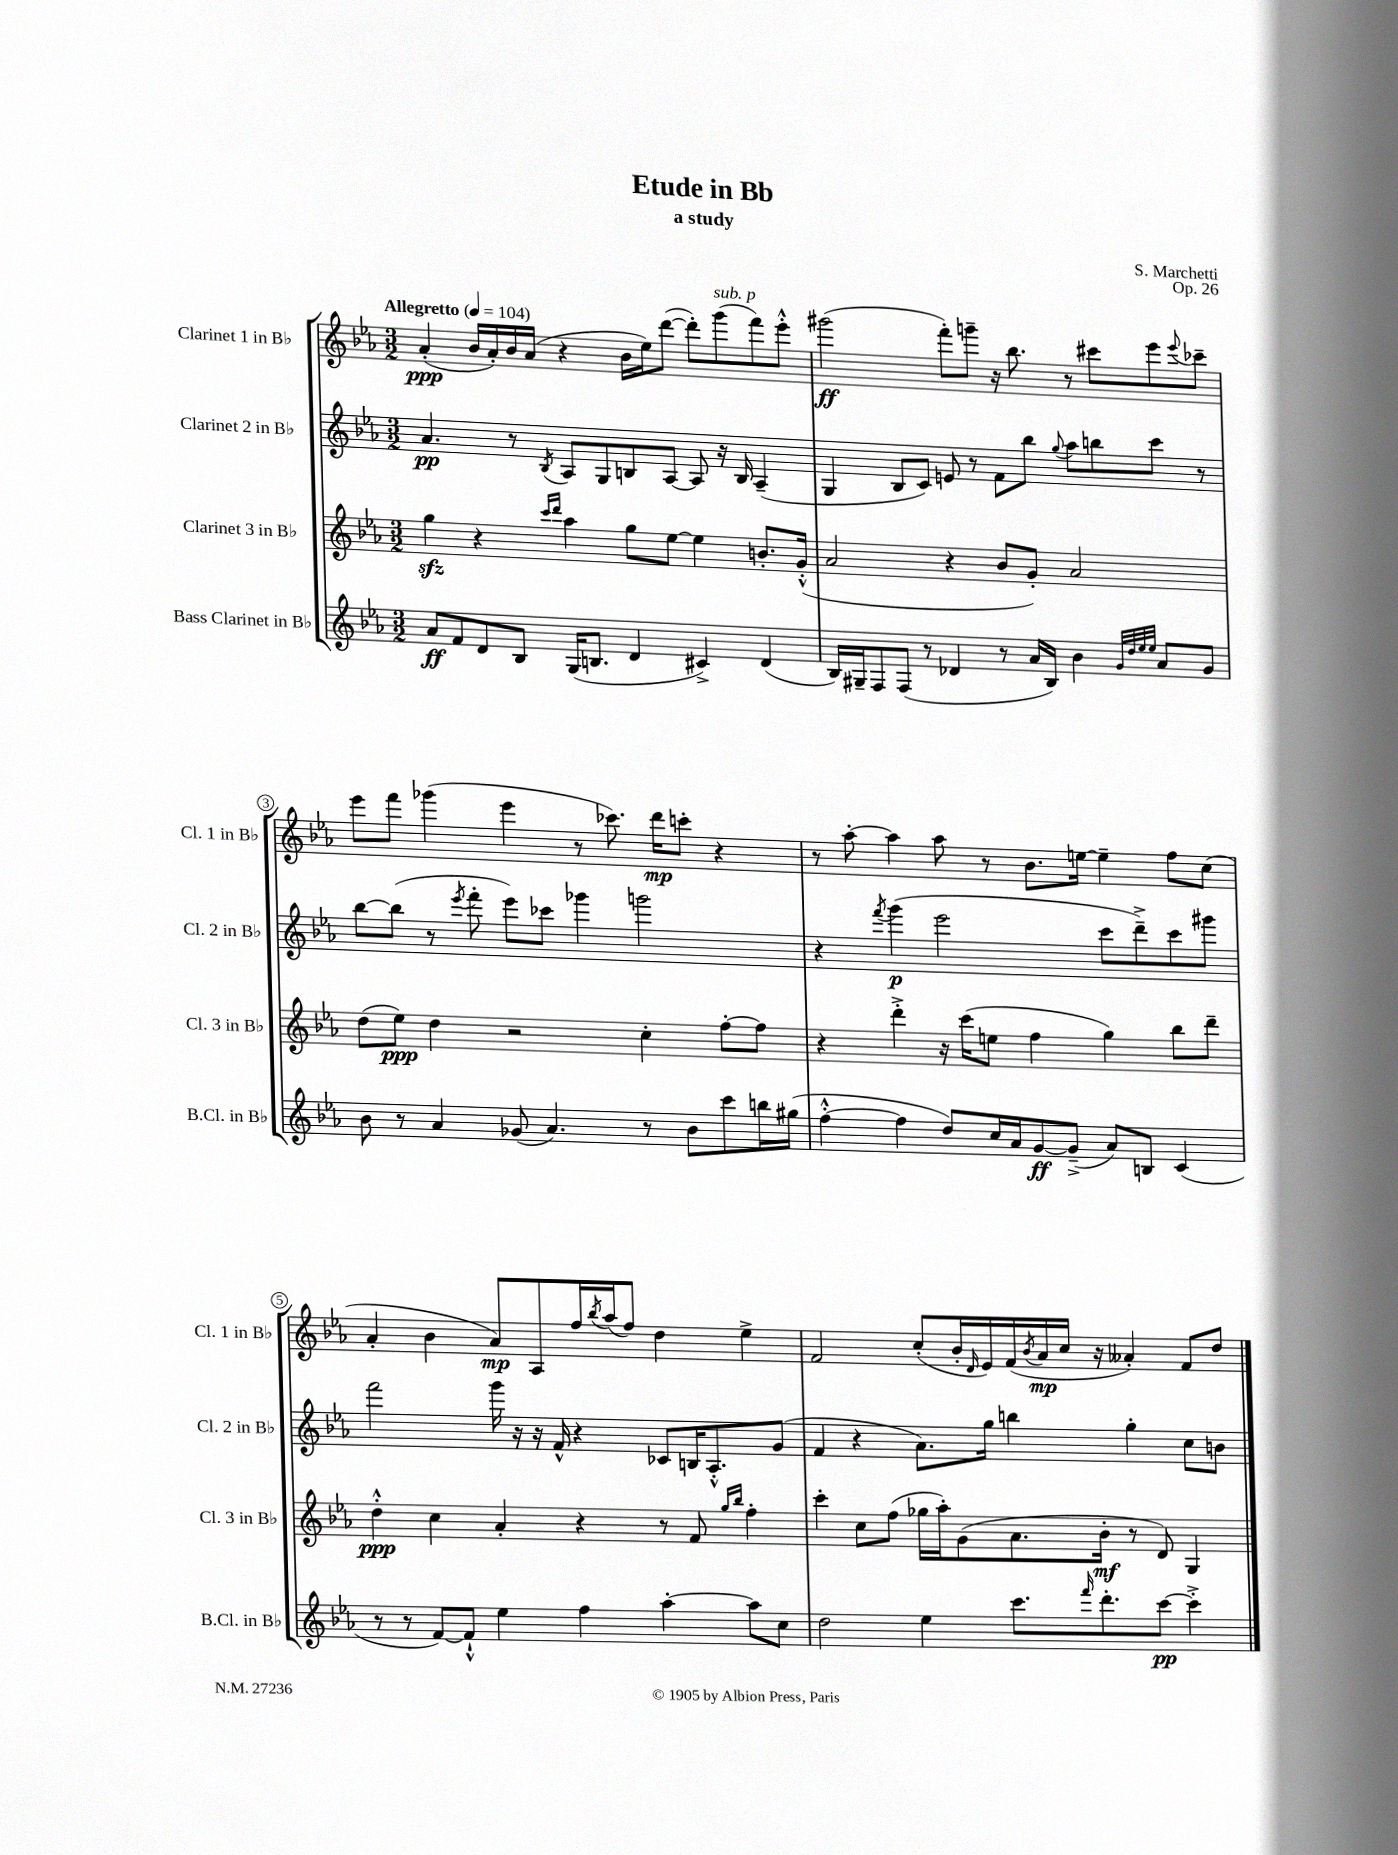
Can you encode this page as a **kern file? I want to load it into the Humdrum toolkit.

**kern	**dynam	**kern	**dynam	**kern	**dynam	**kern	**dynam
*part4	*part4	*part3	*part3	*part2	*part2	*part1	*part1
*staff4	*staff4	*staff3	*staff3	*staff2	*staff2	*staff1	*staff1
*I"Bass Clarinet in B♭	*	*I"Clarinet 3 in B♭	*	*I"Clarinet 2 in B♭	*	*I"Clarinet 1 in B♭	*
*I'B.Cl. in B♭	*	*I'Cl. 3 in B♭	*	*I'Cl. 2 in B♭	*	*I'Cl. 1 in B♭	*
*clefG2	*	*clefG2	*	*clefG2	*	*clefG2	*
*k[b-e-a-]	*	*k[b-e-a-]	*	*k[b-e-a-]	*	*k[b-e-a-]	*
*M3/2	*	*M3/2	*	*M3/2	*	*M3/2	*
*MM104	*	*MM104	*	*MM104	*	*MM104	*
=1	=1	=1	=1	=1	=1	=1	=1
!	!	!	!	!	!	!LO:TX:a:B:t=Allegretto	!
8a-/L	ff	4ggzz\	.	4.a-/	pp	(4a-'/	ppp
8f/	.	.	.	.	.	.	.
8d/	.	4r	.	.	.	16b-/LL	.
.	.	.	.	.	.	16a-'/)	.
8B-/J	.	.	.	8r	.	16b-/	.
.	.	.	.	.	.	(16a-/JJ	.
.	.	16qqccc/LL	.	.	.	.	.
.	.	16qqddd/JJ	.	8qB-/	.	.	.
(16G/KL	.	4aa-\	.	8A-/L	.	4r	.
8.Bn/J	.	.	.	.	.	.	.
.	.	.	.	8G/	.	.	.
4d/	.	8gg\L	.	8Bn/	.	16b-\LL	.
.	.	.	.	.	.	16ee-\J)	.
.	.	[8ee-\J	.	[8A-/J	.	([8ddd\J	.
4c#X^/)	.	4ee-\]	.	8A-/]	.	8ddd'\L])	.
!	!	!	!	!	!	!LO:TX:a:i:t=sub. p	!
.	.	.	.	16r	.	(8ggg\	.
.	.	.	.	16B/	.	.	.
(4d/	.	8.bn'/L	.	(4A-~/	.	8fff\)	.
.	.	.	.	.	.	8eee-'^^\J	.
.	.	(16g'^^/Jk	.	.	.	.	.
=2	=2	=2	=2	=2	=2	=2	=2
16B-/LL)	.	2a-/	.	4G/	.	(2ggg#X\	ff
16G#X~/J	.	.	.	.	.	.	.
8F/	.	.	.	.	.	.	.
(8F/J	.	.	.	8B-/L	.	.	.
8r	.	.	.	8c/J)	.	.	.
4d-X/	.	4r	.	8en/	.	8fff'\L)	.
.	.	.	.	8r	.	8gggn~\J	.
8r	.	8b-/L	.	8f\L	.	16r	.
.	.	.	.	.	.	8.bb-\	.
16a-/LL	.	8g'/J)	.	8bb-\J	.	.	.
16B-/JJ)	.	.	.	.	.	.	.
.	.	.	.	8qqgg/	.	.	.
4b-\	.	2a-/	.	8aa-\L	.	8r	.
.	.	.	.	8bbn\	.	8ccc#X\L	.
32qqg/LLL	.	.	.	.	.	.	.
32qqdd/	.	.	.	.	.	.	.
32qqee-/	.	.	.	.	.	.	.
32qqee-/JJJ	.	.	.	.	.	.	.
8a-/L	.	.	.	8ccc\J	.	8eee-\	.
.	.	.	.	.	.	8qqeee-/	.
8g/J	.	.	.	8r	.	8ccc-X~\J	.
!!LO:LB:g=z
=3	=3	=3	=3	=3	=3	=3	=3
8b-\	.	(8dd\L	.	[8bb-\L	.	8eee-\L	.
8r	.	8ee-\J)	ppp	(8bb-\J]	.	8fff\J	.
4a-/	.	4dd\	.	8r	.	(4ggg-X\	.
.	.	.	.	8qeee-/	.	.	.
.	.	.	.	8fff'\	.	.	.
(8g-X/	.	2r	.	8eee-\L)	.	4eee-\	.
4.a-/)	.	.	.	8ccc-X\J	.	.	.
.	.	.	.	4ggg-X\	.	8r	.
.	.	.	.	.	.	8.ccc-X\)	.
8r	.	4cc'\	.	2gggn\	.	.	.
.	.	.	.	.	.	16ddd\KL	mp
8b-\L	.	.	.	.	.	8cccn'\J	.
8ccc\	.	[8ff'\L	.	.	.	4r	.
16bbn\L	.	8ff\J]	.	.	.	.	.
(16gg#X\JJ	.	.	.	.	.	.	.
=4	=4	=4	=4	=4	=4	=4	=4
[4ff'^^\	.	4r	.	4r	.	8r	.
.	.	.	.	.	.	[8aa-'\	.
.	.	.	.	8qfff/	.	.	.
4ff\]	.	4ddd'^\	.	(4ggg\	p	4aa-\]	.
8dd/L)	.	16r	.	2eee-\	.	8aa-\	.
.	.	(16ccc\KL	.	.	.	.	.
16cc/L	.	8een\J	.	.	.	8r	.
16a-/J	.	.	.	.	.	.	.
[8g/	ff	4ff\	.	.	.	8.b-\L	.
(8g~^/J]	.	.	.	.	.	.	.
.	.	.	.	.	.	[16een\Jk	.
8a-/L)	.	4gg\)	.	8ccc\L	.	4ee~\]	.
8Bn/J	.	.	.	8ddd~^\)	.	.	.
(4c/	.	8bb-\L	.	8ccc\	.	8ff\L	.
.	.	8ddd~\J	.	8ggg#X\J	.	(8cc\J	.
!!LO:LB:g=z
=5	=5	=5	=5	=5	=5	=5	=5
8r	.	4dd'^^\	ppp	2fff\	.	4a-'/	.
8r	.	.	.	.	.	.	.
[8f/L)	.	4cc\	.	.	.	4b-\	.
8f`^^/J]	.	.	.	.	.	.	.
4ee-\	.	4a-'/	.	16ggg\	.	8a-/L)	mp
.	.	.	.	16r	.	.	.
.	.	.	.	16r	.	8A-/	.
.	.	.	.	16f^^/	.	.	.
4ff\	.	4r	.	4r	.	16ff/L	.
.	.	.	.	.	.	8qbb-/	.
.	.	.	.	.	.	(16aa-/J	.
.	.	.	.	.	.	8ff/J)	.
[4aa-'\	.	8r	.	8c-X/L	.	4dd\	.
.	.	8f/	.	16Bn/K	.	.	.
.	.	.	.	8.A-'^^/	.	.	.
.	.	16qqgg/LL	.	.	.	.	.
.	.	16qqbb-/JJ	.	.	.	.	.
8aa-\L]	.	4ff'\	.	.	.	4ee-^\	.
8cc\J	.	.	.	(8g/J	.	.	.
=6	=6	=6	=6	=6	=6	=6	=6
2dd\	.	4ccc'\	.	4f/	.	2f/	.
.	.	8cc\L	.	4r	.	.	.
.	.	(8ff\J	.	.	.	.	.
4ee-\	.	16gg-X\LL	.	8.a-\L)	.	(8cc'/L	.
.	.	16aa-'\J)	.	.	.	.	.
.	.	(8g\	.	.	.	16b-'/L	.
.	.	.	.	.	.	16qqd/	.
.	.	.	.	16gg\Jk	.	16e-/)	.
8.ccc\L	.	8.a-\	.	4bbn\	.	(16f/	.
.	.	.	.	.	.	8qb-/	.
.	.	.	.	.	.	16a-/	mp
.	.	.	.	.	.	16cc/JJ	.
16qqfff/	.	.	.	.	.	.	.
8.ddd'\	.	16b-'\Jk	mf	.	.	16r	.
.	.	8r	.	4gg'\	.	4a--X'/)	.
[8ccc\J	pp	8d/)	.	.	.	.	.
4ccc'^\]	.	4G/	.	8cc\L	.	8f/L	.
.	.	.	.	8bn\J	.	8dd/J	.
==	==	==	==	==	==	==	==
*-	*-	*-	*-	*-	*-	*-	*-
